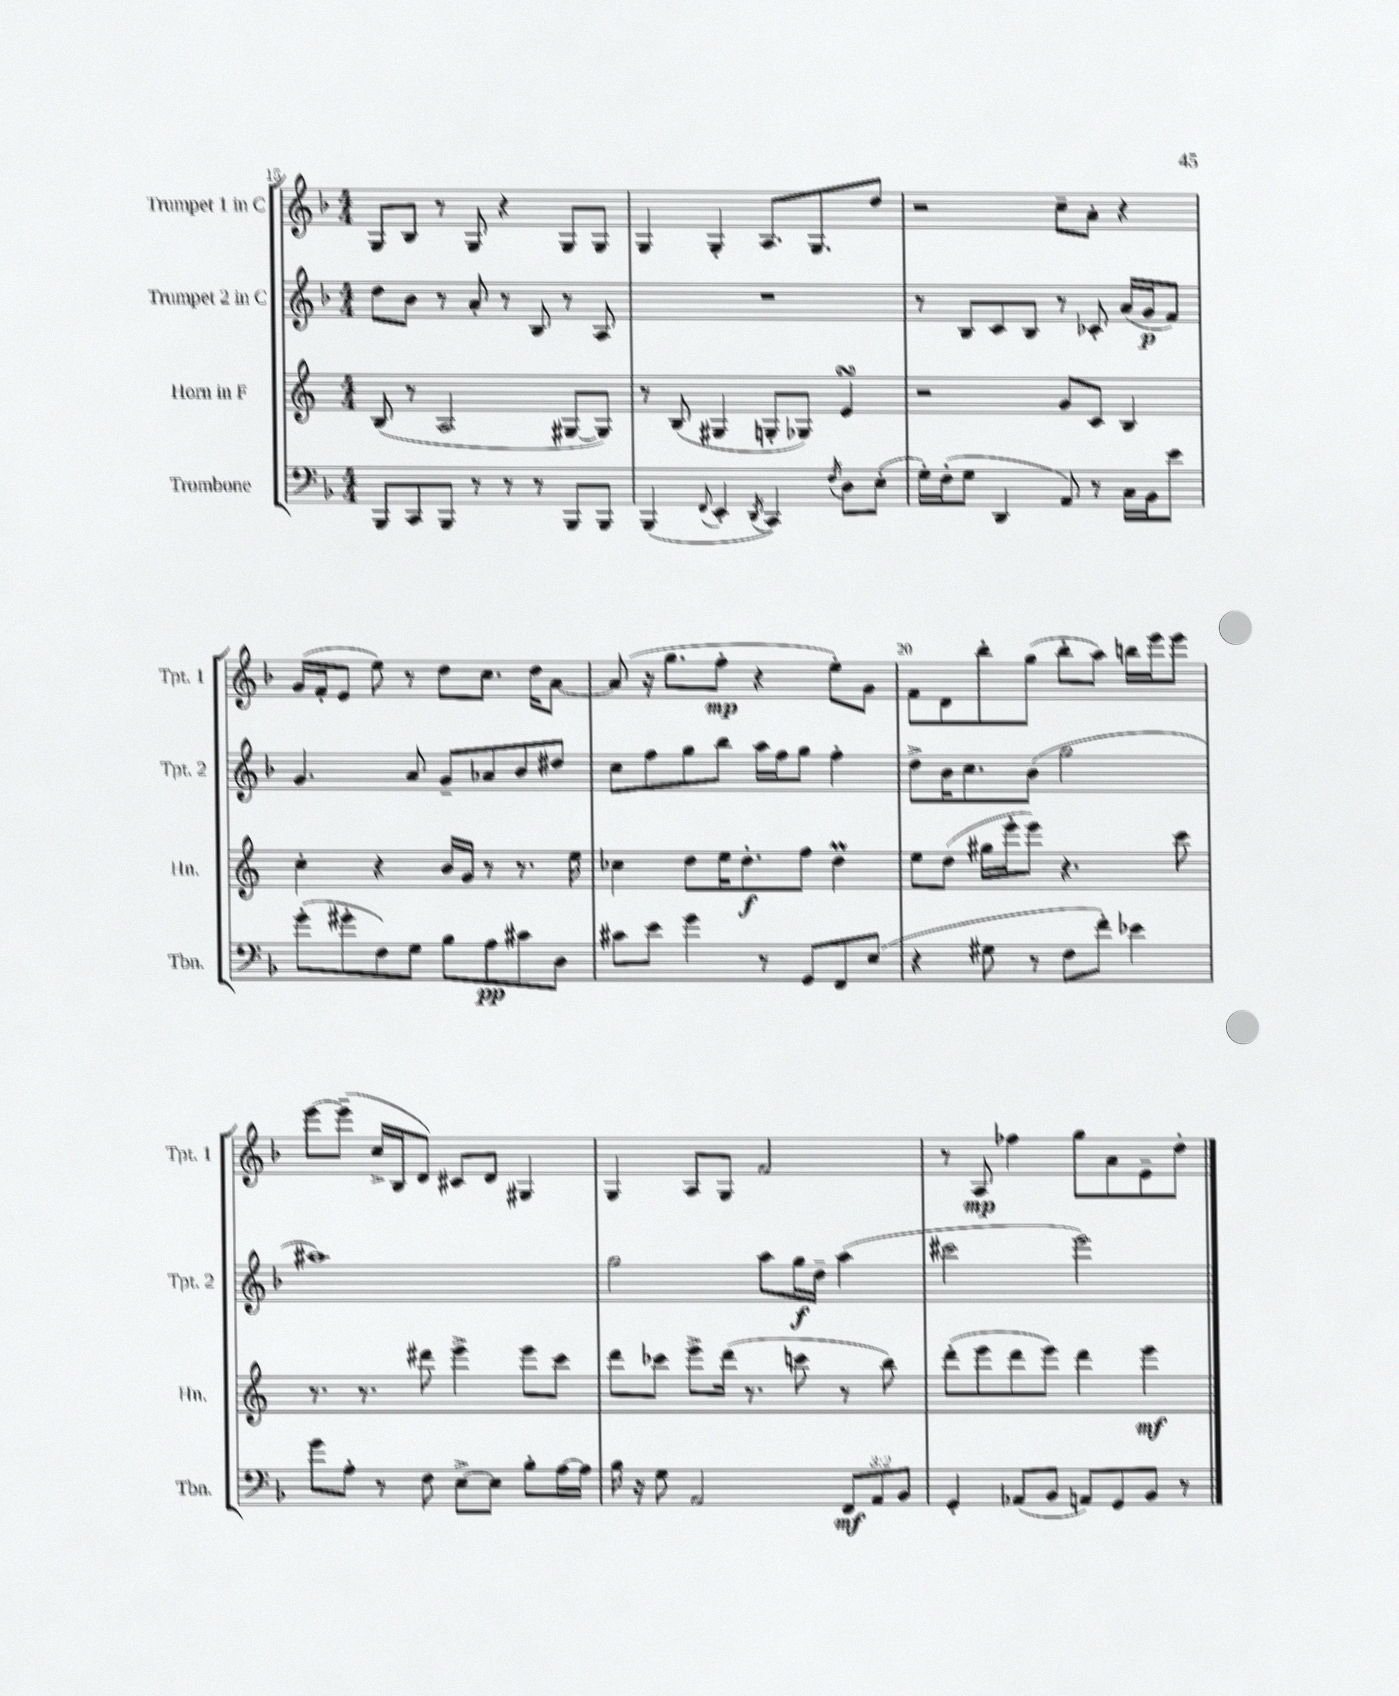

**kern	**dynam	**kern	**dynam	**kern	**dynam	**kern	**dynam
*part4	*part4	*part3	*part3	*part2	*part2	*part1	*part1
*staff4	*staff4	*staff3	*staff3	*staff2	*staff2	*staff1	*staff1
*I"Trombone	*	*I"Horn in F	*	*I"Trumpet 2 in C	*	*I"Trumpet 1 in C	*
*I'Tbn.	*	*I'Hn.	*	*I'Tpt. 2	*	*I'Tpt. 1	*
*clefF4	*	*clefG2	*	*clefG2	*	*clefG2	*
*k[b-]	*	*k[]	*	*k[b-]	*	*k[b-]	*
*M4/4	*	*M4/4	*	*M4/4	*	*M4/4	*
=15	=15	=15	=15	=15	=15	=15	=15
8BBB-/L	.	(8B/	.	8dd\L	.	8G/L	.
8CC/	.	8r	.	8b-\J	.	8B-/J	.
8BBB-/J	.	2A/	.	8r	.	8r	.
8r	.	.	.	8a'/	.	8G/	.
8r	.	.	.	8r	.	4r	.
8r	.	.	.	8B-/	.	.	.
8BBB-/L	.	[8G#X/L	.	8r	.	8G/L	.
8BBB-/J	.	8G#/J])	.	8A/	.	8G/J	.
=16	=16	=16	=16	=16	=16	=16	=16
(4BBB-/	.	8r	.	1r	.	4G/	.
.	.	(8B/	.	.	.	.	.
8qqFF/	.	.	.	.	.	.	.
4EE'/	.	4G#X/	.	.	.	4G'/	.
8qDD/	.	.	.	.	.	.	.
4CC/)	.	8Gn'/L	.	.	.	8.A/L	.
.	.	8G-X/J)	.	.	.	.	.
.	.	.	.	.	.	8.G/	.
8qF/	.	.	.	.	.	.	.
8D\L	.	4esSsS/	.	.	.	.	.
(8E'\J	.	.	.	.	.	8dd/J	.
=17	=17	=17	=17	=17	=17	=17	=17
16G'\LL)	.	2r	.	8r	.	2r	.
(16F'\J	.	.	.	.	.	.	.
8G\J	.	.	.	8B-/L	.	.	.
4DD/	.	.	.	8c/	.	.	.
.	.	.	.	8B-/J	.	.	.
8AA/)	.	8g/L	.	8r	.	8cc~\L	.
8r	.	8c/J	.	8c-X'/	.	8a'\J	.
16C\LL	.	4B/	.	(16a/LL	.	4r	.
16BB-\J	.	.	.	16g/J	p	.	.
8e\J	.	.	.	8f/J)	.	.	.
!!LO:LB:g=z
=18	=18	=18	=18	=18	=18	=18	=18
(8g'\L	.	4cc'\	.	4.g/	.	(16g/LL	.
.	.	.	.	.	.	16f'/J	.
8g#X'\	.	.	.	.	.	8e/J	.
8F\)	.	4r	.	.	.	8ee\)	.
8G\J	.	.	.	8a/	.	8r	.
8B-\L	.	16b/LL	.	8g~/L	.	8dd\L	.
.	.	16g/JJ	.	.	.	.	.
8A\	pp	8r	.	8a-X/	.	8.cc\J	.
8c#X\	.	8.r	.	8b-/	.	.	.
.	.	.	.	.	.	16dd\KL	.
8D\J	.	.	.	8dd#X/J	.	[8a\J	.
.	.	16ee\	.	.	.	.	.
=19	=19	=19	=19	=19	=19	=19	=19
8c#X\L	.	4cc-X\	.	8cc\L	.	(8a/]	.
8e\J	.	.	.	8ff\	.	16r	.
.	.	.	.	.	.	8.gg\L	.
4g\	.	8dd\L	.	8gg\	.	.	.
.	.	16ee\K	.	8bb-\J	.	8ff'\J	mp
.	.	8.dd'\	f	.	.	.	.
8r	.	.	.	16aa\LL	.	4r	.
.	.	.	.	16ff\J	.	.	.
8GG/L	.	8ff\J	.	8gg\J	.	.	.
8FF/	.	4ddM\	.	4ff'\	.	8ee'\L)	.
(8E/J	.	.	.	.	.	8g\J	.
=20	=20	=20	=20	=20	=20	=20	=20
4r	.	8ee\L	.	8dd^\L	.	8f\L	.
.	.	(8dd\J	.	16b-\K	.	8d\	.
.	.	.	.	8.cc\	.	.	.
8G#X\	.	16gg#X\LL	.	.	.	8bb-'\	.
.	.	16eee'\J	.	.	.	.	.
8r	.	8eee\J)	.	(8b-\J	.	(8gg\J	.
8F\L	.	4.r	.	2gg\	.	8bb-'\L	.
8f'\J)	.	.	.	.	.	8aa\J)	.
4e-X\	.	.	.	.	.	16bbn\LL	.
.	.	.	.	.	.	16eee\J	.
.	.	8ccc\	.	.	.	8eee\J	.
!!LO:LB:g=z
=21	=21	=21	=21	=21	=21	=21	=21
8g\L	.	8.r	.	1aa#X)	.	[8eee\L	.
8A'\J	.	.	.	.	.	(8eee~\J]	.
.	.	8.r	.	.	.	.	.
8r	.	.	.	.	.	16cc^/LL	.
.	.	.	.	.	.	16B-/J	.
8F\	.	8ddd#X\	.	.	.	8d/J)	.
[8E^\L	.	4eee^\	.	.	.	8c#X/L	.
8E\J]	.	.	.	.	.	8d/J	.
8B-'\L	.	8eee\L	.	.	.	4G#X/	.
[16A\L	.	8ccc\J	.	.	.	.	.
16A\JJ]	.	.	.	.	.	.	.
=22	=22	=22	=22	=22	=22	=22	=22
16B-\	.	8ddd\L	.	2gg\	.	4G/	.
16r	.	.	.	.	.	.	.
8G\	.	8ccc-X\J	.	.	.	.	.
2AA/	.	8eee^\L	.	.	.	8A/L	.
.	.	(16ddd\Jk	.	.	.	8G/J	.
.	.	8.r	.	.	.	.	.
.	.	.	.	8aa\L	.	2f/	.
.	.	8cccn\	.	16gg\L	f	.	.
.	.	.	.	16dd~\JJ	.	.	.
12FF/L	mf	8r	.	(4aa\	.	.	.
12AA/	.	.	.	.	.	.	.
.	.	8bb\)	.	.	.	.	.
12BB-/J	.	.	.	.	.	.	.
=23	=23	=23	=23	=23	=23	=23	=23
4GG'/	.	(8ddd'\L	.	2ccc#X\	.	8r	.
.	.	8eee\	.	.	.	8A/	mp
(8AA-X/L	.	8ddd\	.	.	.	4ff-X\	.
8BB-/J	.	8eee\J)	.	.	.	.	.
8AAn/L)	.	4ddd\	.	2eee\)	.	8gg\L	.
8GG/	.	.	.	.	.	8a\	.
8BB-/J	.	4eee\	mf	.	.	8e~\	.
8r	.	.	.	.	.	8dd'\J	.
==	==	==	==	==	==	==	==
*-	*-	*-	*-	*-	*-	*-	*-
